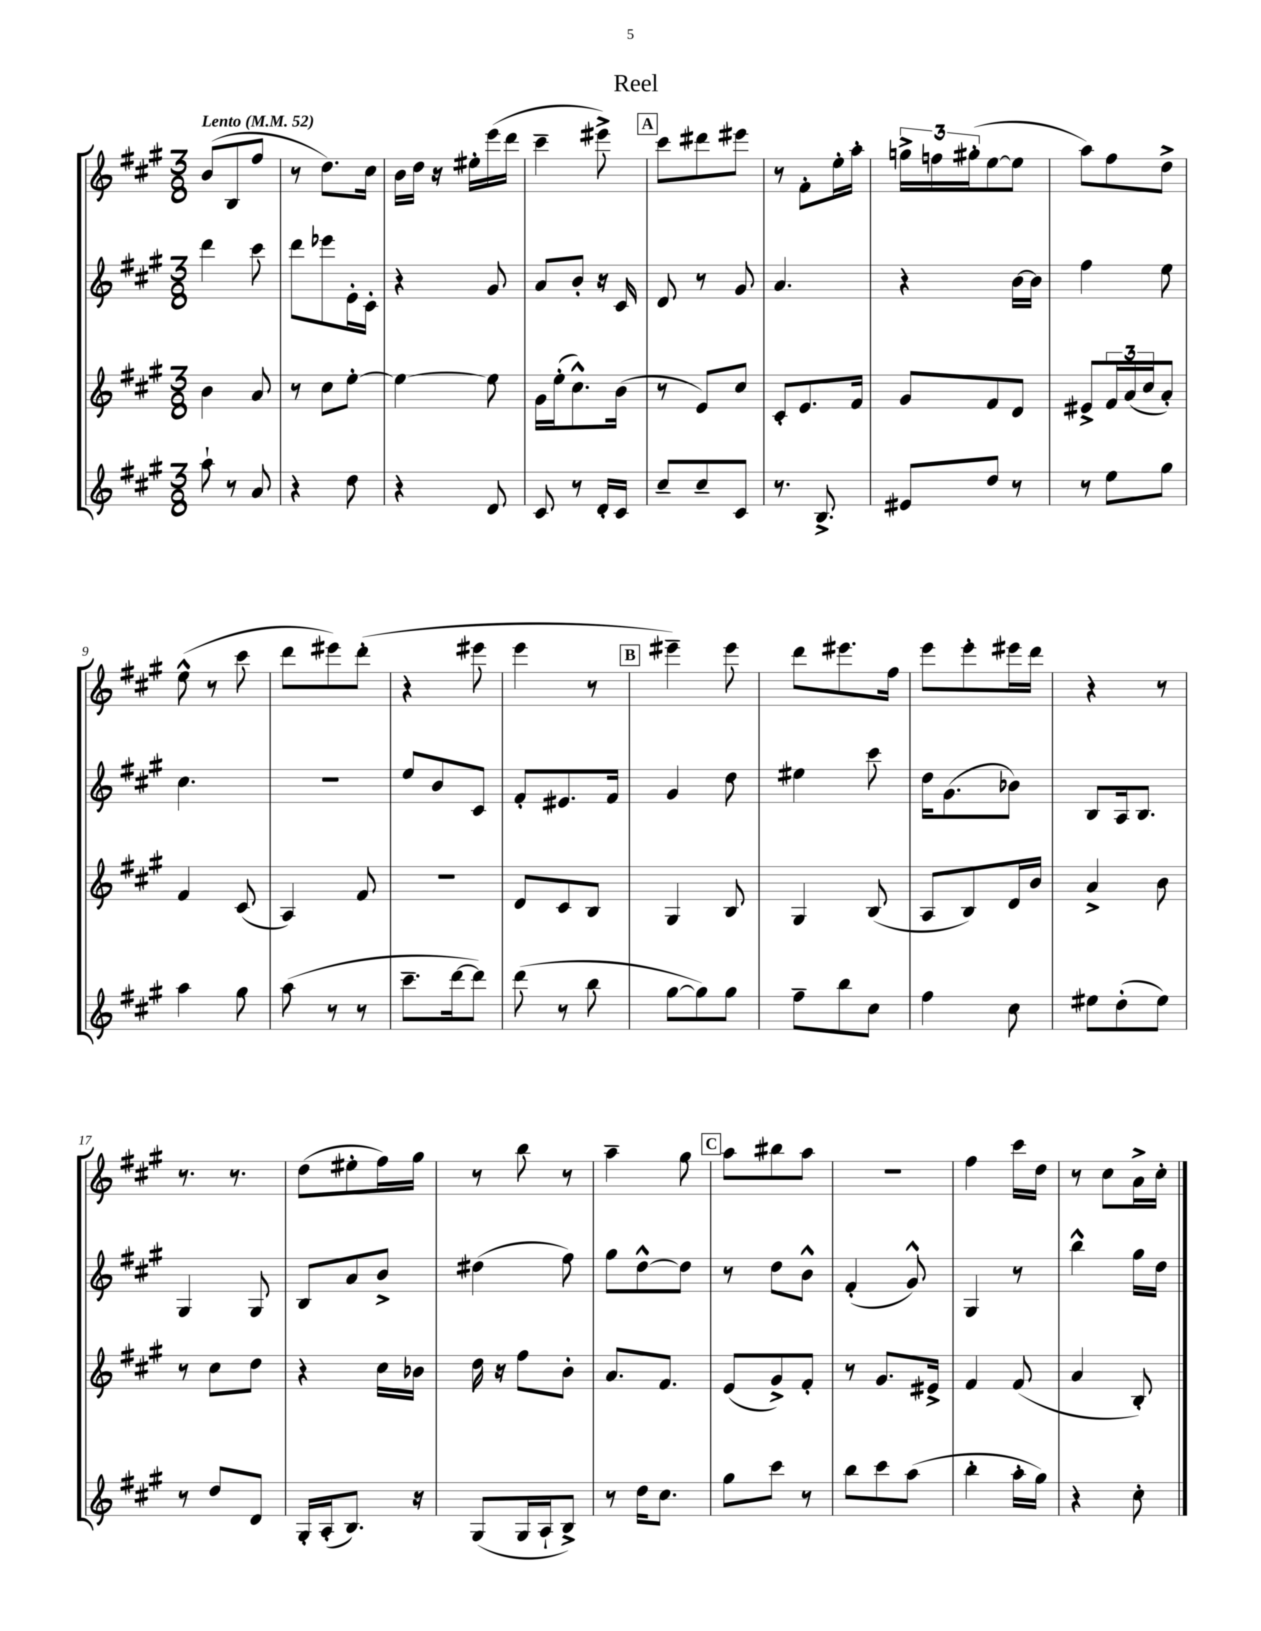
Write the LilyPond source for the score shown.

\header { title = "Reel" }
<<
\new StaffGroup <<
\new Staff = "s0" {
    \clef treble \key a \major \numericTimeSignature \time 3/8 \tempo "Lento" 4 = 52
    b'8( b8 fis''8 |
    r8 d''8.) cis''16 |
    b'16 d''16 r16 eis''16-. e'''16( d'''16 |
    cis'''4-- eis'''8->) |
    \mark \markup { \box "A" } cis'''8 dis'''8 eis'''8 |
    r8 fis'8-. e''16-. a''16-. |
    \tuplet 3/2 { g''16-> f''16 gis''16-.( } e''8~ e''8 |
    a''8) fis''8 d''8-> |
    e''8-^( r8 cis'''8 |
    d'''8 eis'''8) d'''8-.( |
    r4 eis'''8 |
    e'''4 r8 |
    \mark \markup { \box "B" } eis'''4--) eis'''8 |
    d'''8 eis'''8. fis''16 |
    e'''8 e'''8-. eis'''16 d'''16 |
    r4 r8 |
    r8. r8. |
    d''8( eis''8-. fis''16) gis''16 |
    r8 b''8 r8 |
    a''4-- gis''8 |
    \mark \markup { \box "C" } a''8 bis''8 a''8 |
    R4. |
    fis''4 cis'''16 d''16 |
    r8 cis''8 a'16-> cis''16-. \bar "|." |
}
\new Staff = "s1" {
    \clef treble \key a \major \numericTimeSignature \time 3/8
    d'''4 cis'''8 |
    d'''8 ees'''8 e'16-. cis'16-. |
    r4 gis'8 |
    a'8 b'8-. r16 cis'16 |
    \mark \markup { \box "A" } d'8 r8 gis'8 |
    a'4. |
    r4 b'16~ b'16 |
    fis''4 e''8 |
    cis''4. |
    R4. |
    e''8 b'8 cis'8 |
    fis'8-. eis'8. fis'16 |
    \mark \markup { \box "B" } gis'4 d''8 |
    eis''4 cis'''8 |
    d''16 gis'8.( bes'8) |
    b8 a16 b8. |
    gis4 gis8 |
    b8 a'8 b'8-> |
    dis''4( fis''8) |
    gis''8 d''8~-^ d''8 |
    \mark \markup { \box "C" } r8 d''8 b'8-^ |
    fis'4-.( gis'8-^) |
    gis4 r8 |
    b''4-^ gis''16 d''16 \bar "|." |
}
\new Staff = "s2" {
    \clef treble \key a \major \numericTimeSignature \time 3/8
    b'4 a'8 |
    r8 cis''8 e''8~-. |
    e''4~ e''8 |
    gis'16 e''16-.( cis''8.-^) b'16( |
    \mark \markup { \box "A" } r8 e'8) cis''8 |
    cis'8-. e'8. fis'16 |
    gis'8 fis'8 d'8 |
    eis'8-> \tuplet 3/2 { fis'16 a'16( cis''16 } a'8-.) |
    fis'4 cis'8( |
    a4) fis'8 |
    R4. |
    d'8 cis'8 b8 |
    \mark \markup { \box "B" } gis4 b8 |
    gis4 b8( |
    a8 b8) d'16 b'16 |
    a'4-> b'8 |
    r8 cis''8 d''8 |
    r4 cis''16 bes'16 |
    d''16 r16 fis''8 b'8-. |
    a'8. fis'8. |
    \mark \markup { \box "C" } e'8( gis'8->) fis'8-. |
    r8 gis'8. eis'16-> |
    fis'4 fis'8( |
    a'4 b8-.) \bar "|." |
}
\new Staff = "s3" {
    \clef treble \key a \major \numericTimeSignature \time 3/8
    a''8-! r8 a'8 |
    r4 d''8 |
    r4 d'8 |
    cis'8 r8 d'16-. cis'16 |
    \mark \markup { \box "A" } cis''8-- cis''8-- cis'8 |
    r8. b8.-> |
    eis'8 d''8 r8 |
    r8 e''8 gis''8 |
    a''4 gis''8 |
    a''8( r8 r8 |
    cis'''8.-- d'''16~ d'''8) |
    d'''8( r8 b''8 |
    \mark \markup { \box "B" } gis''8~ gis''8) gis''8 |
    fis''8-- b''8 cis''8 |
    fis''4 cis''8 |
    eis''8 d''8-.( eis''8) |
    r8 d''8 d'8 |
    gis16-. a16-.( b8.) r16 |
    gis8( gis16 a16-! b8->) |
    r8 d''16 cis''8. |
    \mark \markup { \box "C" } gis''8 cis'''8 r8 |
    b''8 cis'''8 a''8( |
    b''4-. a''16-. gis''16) |
    r4 cis''8-. \bar "|." |
}
>>
>>
